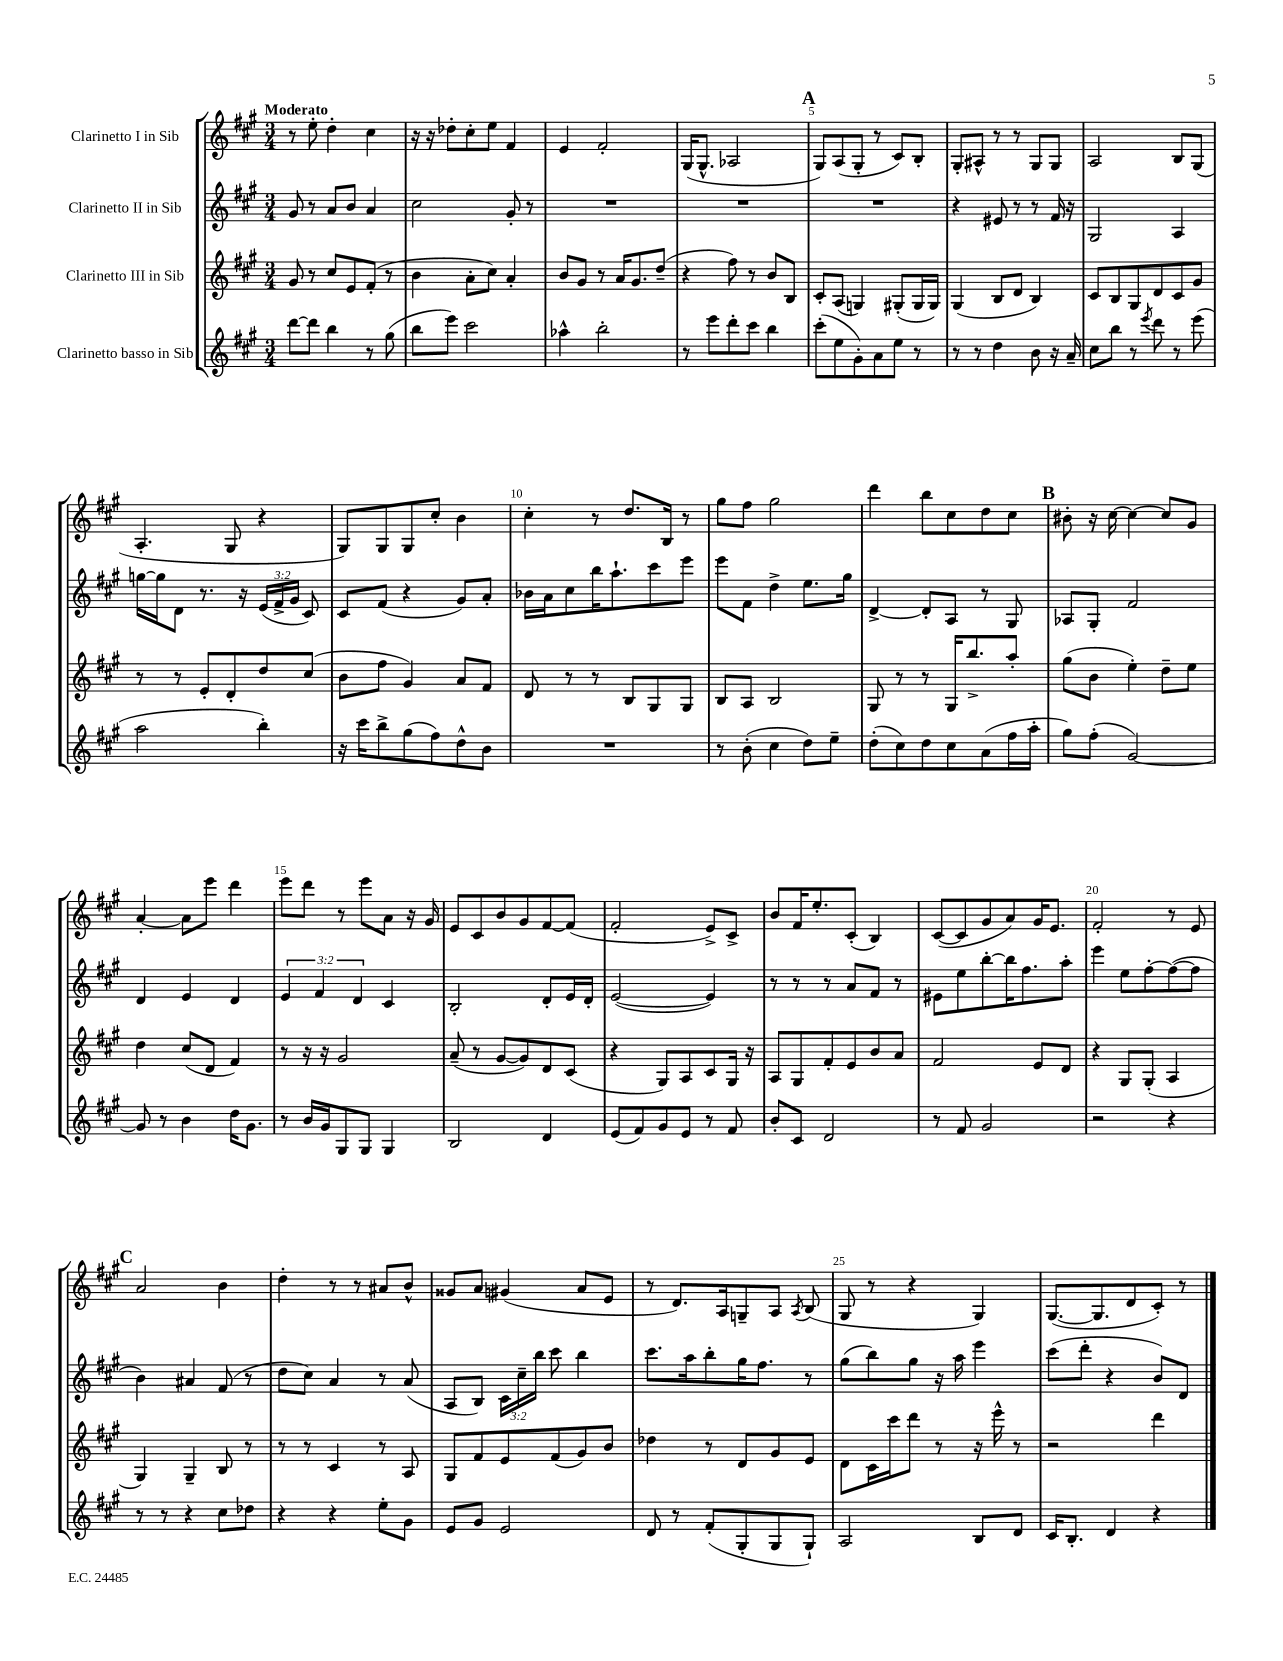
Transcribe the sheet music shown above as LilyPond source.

<<
\new StaffGroup <<
\new Staff = "s0" \with { instrumentName = "Clarinetto I in Sib" } {
    \clef treble \key a \major \numericTimeSignature \time 3/4 \tempo "Moderato"
    \autoBeamOff r8 e''8-. d''4-. cis''4 |
    r16 r16 des''8[-. cis''8-. e''8] fis'4 |
    e'4 fis'2-. |
    gis16[( gis8.]-^ aes2 |
    \mark \markup { \bold "A" } gis8[) a8( gis8]-. r8 cis'8[) b8]-. |
    gis8[-. ais8]-^ r8 r8 gis8[ gis8] |
    a2 b8[ gis8]( |
    a4.-. gis8 r4 |
    gis8[) gis8 gis8 cis''8]-. b'4 |
    cis''4-. r8 d''8.[ b16] r8 |
    gis''8[ fis''8] gis''2 |
    d'''4 b''8[ cis''8 d''8 cis''8] |
    \mark \markup { \bold "B" } bis'8-. r16 cis''16~ cis''4~ cis''8[ gis'8] |
    a'4~-. a'8[ e'''8] d'''4 |
    e'''8[ d'''8] r8 e'''8[ a'8] r16 gis'16 |
    e'8[ cis'8 b'8 gis'8 fis'8~ fis'8]( |
    fis'2-. e'8[->) cis'8]-> |
    b'8[ fis'16 e''8.-. cis'8]-.( b4) |
    cis'8[~( cis'8 gis'8 a'8) gis'16 e'8.] |
    fis'2-. r8 e'8 |
    \mark \markup { \bold "C" } a'2 b'4 |
    d''4-. r8 r8 ais'8[ b'8]-^ |
    gisis'8[ a'8] gis'4( a'8[ e'8] |
    r8 d'8.[) a16 g8-- a8] \acciaccatura { a8 } b8( |
    gis8 r8 r4 gis4) |
    gis8.[~( gis8. d'8 cis'8]-.) r8 \bar "|." |
}
\new Staff = "s1" \with { instrumentName = "Clarinetto II in Sib" } {
    \clef treble \key a \major \numericTimeSignature \time 3/4 \override Staff.TupletNumber.text = #tuplet-number::calc-fraction-text
    \autoBeamOff gis'8 r8 a'8[ b'8] a'4 |
    cis''2 gis'8-. r8 |
    R2. |
    R2. |
    \mark \markup { \bold "A" } R2. |
    r4 eis'8 r8 r8 fis'16 r16 |
    gis2 a4 |
    g''16[~ g''16 d'8] r8. r16 \tuplet 3/2 { e'16[( fis'16-> gis'16] } cis'8) |
    cis'8[ fis'8]( r4 gis'8[) a'8]-. |
    bes'16[ a'16 cis''8 b''16 a''8.-! cis'''8 e'''8] |
    e'''8[ fis'8] d''4-> e''8.[ gis''16] |
    d'4~-> d'8[-. a8] r8 gis8 |
    \mark \markup { \bold "B" } aes8[ gis8]-. fis'2 |
    d'4 e'4 d'4 |
    \tuplet 3/2 { e'4 fis'4 d'4 } cis'4 |
    b2-. d'8[-. e'16 d'16]-. |
    e'2~( e'4) |
    r8 r8 r8 a'8[ fis'8] r8 |
    eis'8[ e''8 b''8~-. b''16 fis''8. a''8]-. |
    e'''4 e''8[ fis''8~-. fis''8~( fis''8] |
    \mark \markup { \bold "C" } b'4) ais'4 fis'8( r8 |
    d''8[ cis''8]) a'4 r8 a'8( |
    a8[ b8]) \tuplet 3/2 { cis'16[ cis''16-- b''16] } cis'''8 b''4 |
    cis'''8.[ a''16 b''8-. gis''16 fis''8.] r8 |
    gis''8[( b''8) gis''8] r16 a''16 e'''4 |
    cis'''8[( d'''8]-. r4 b'8[) d'8] \bar "|." |
}
\new Staff = "s2" \with { instrumentName = "Clarinetto III in Sib" } {
    \clef treble \key a \major \numericTimeSignature \time 3/4
    \autoBeamOff gis'8 r8 cis''8[ e'8 fis'8]-.( r8 |
    b'4 a'8[-. cis''8]) a'4-. |
    b'8[ gis'8] r8 a'16[ gis'8. d''8]--( |
    r4 fis''8) r8 b'8[ b8] |
    \mark \markup { \bold "A" } cis'8[-. a8]( g4) gis8[-.( gis16 gis16]) |
    gis4( b8[ d'8] b4) |
    cis'8[ b8 gis8 d'8 cis'8 gis'8] |
    r8 r8 e'8[-. d'8-. d''8 cis''8]( |
    b'8[ fis''8] gis'4) a'8[ fis'8] |
    d'8 r8 r8 b8[ gis8 gis8] |
    b8[ a8] b2 |
    gis8 r8 r8 gis16[ b''8.-> a''8]-. |
    \mark \markup { \bold "B" } gis''8[( b'8] e''4-.) d''8[-- e''8] |
    d''4 cis''8[( d'8] fis'4) |
    r8 r16 r16 gis'2 |
    a'8--( r8 gis'8[~ gis'8) d'8 cis'8]( |
    r4 gis8[) a8 cis'8 gis16] r16 |
    a8[ gis8 fis'8-. e'8 b'8 a'8] |
    fis'2 e'8[ d'8] |
    r4 gis8[ gis8]-.( a4 |
    \mark \markup { \bold "C" } gis4) gis4-- b8 r8 |
    r8 r8 cis'4 r8 a8 |
    gis8[ fis'8 e'8 fis'8( gis'8) b'8] |
    des''4 r8 d'8[ gis'8 e'8] |
    d'8[ cis'16 cis'''16 d'''8] r8 r16 e'''16-^ r8 |
    r2 d'''4 \bar "|." |
}
\new Staff = "s3" \with { instrumentName = "Clarinetto basso in Sib" } {
    \clef treble \key a \major \numericTimeSignature \time 3/4
    \autoBeamOff d'''8[~ d'''8] b''4 r8 gis''8( |
    b''8[ e'''8]) cis'''2 |
    aes''4-^ b''2-. |
    r8 e'''8[ d'''8-. cis'''8] b''4 |
    \mark \markup { \bold "A" } cis'''8[-.( e''8 gis'8-.) a'8 e''8] r8 |
    r8 r8 d''4 b'8 r16 a'16-- |
    cis''8[ b''8] r8 \acciaccatura { e'''8 } d'''8 r8 e'''8( |
    a''2 b''4-.) |
    r16 cis'''16[ b''8-> gis''8( fis''8) d''8-^ b'8] |
    R2. |
    r8 b'8-.( cis''4 d''8[) e''8]-- |
    d''8[-.( cis''8) d''8 cis''8 a'8( fis''16 a''16]-. |
    \mark \markup { \bold "B" } gis''8[) fis''8]-.( gis'2~) |
    gis'8 r8 b'4 d''16[ gis'8.] |
    r8 b'16[ gis'16 gis8 gis8] gis4 |
    b2 d'4 |
    e'8[( fis'8) gis'8 e'8] r8 fis'8 |
    b'8[-. cis'8] d'2 |
    r8 fis'8 gis'2 |
    r2 r4 |
    \mark \markup { \bold "C" } r8 r8 r4 cis''8[ des''8] |
    r4 r4 e''8[-. gis'8] |
    e'8[ gis'8] e'2 |
    d'8 r8 fis'8[-.( gis8-. gis8 gis8]-!) |
    a2 b8[ d'8] |
    cis'16[ b8.]-. d'4 r4 \bar "|." |
}
>>
>>
\layout { \context { \Score \override BarNumber.break-visibility = ##(#f #t #t) barNumberVisibility = #(every-nth-bar-number-visible 5) } }
